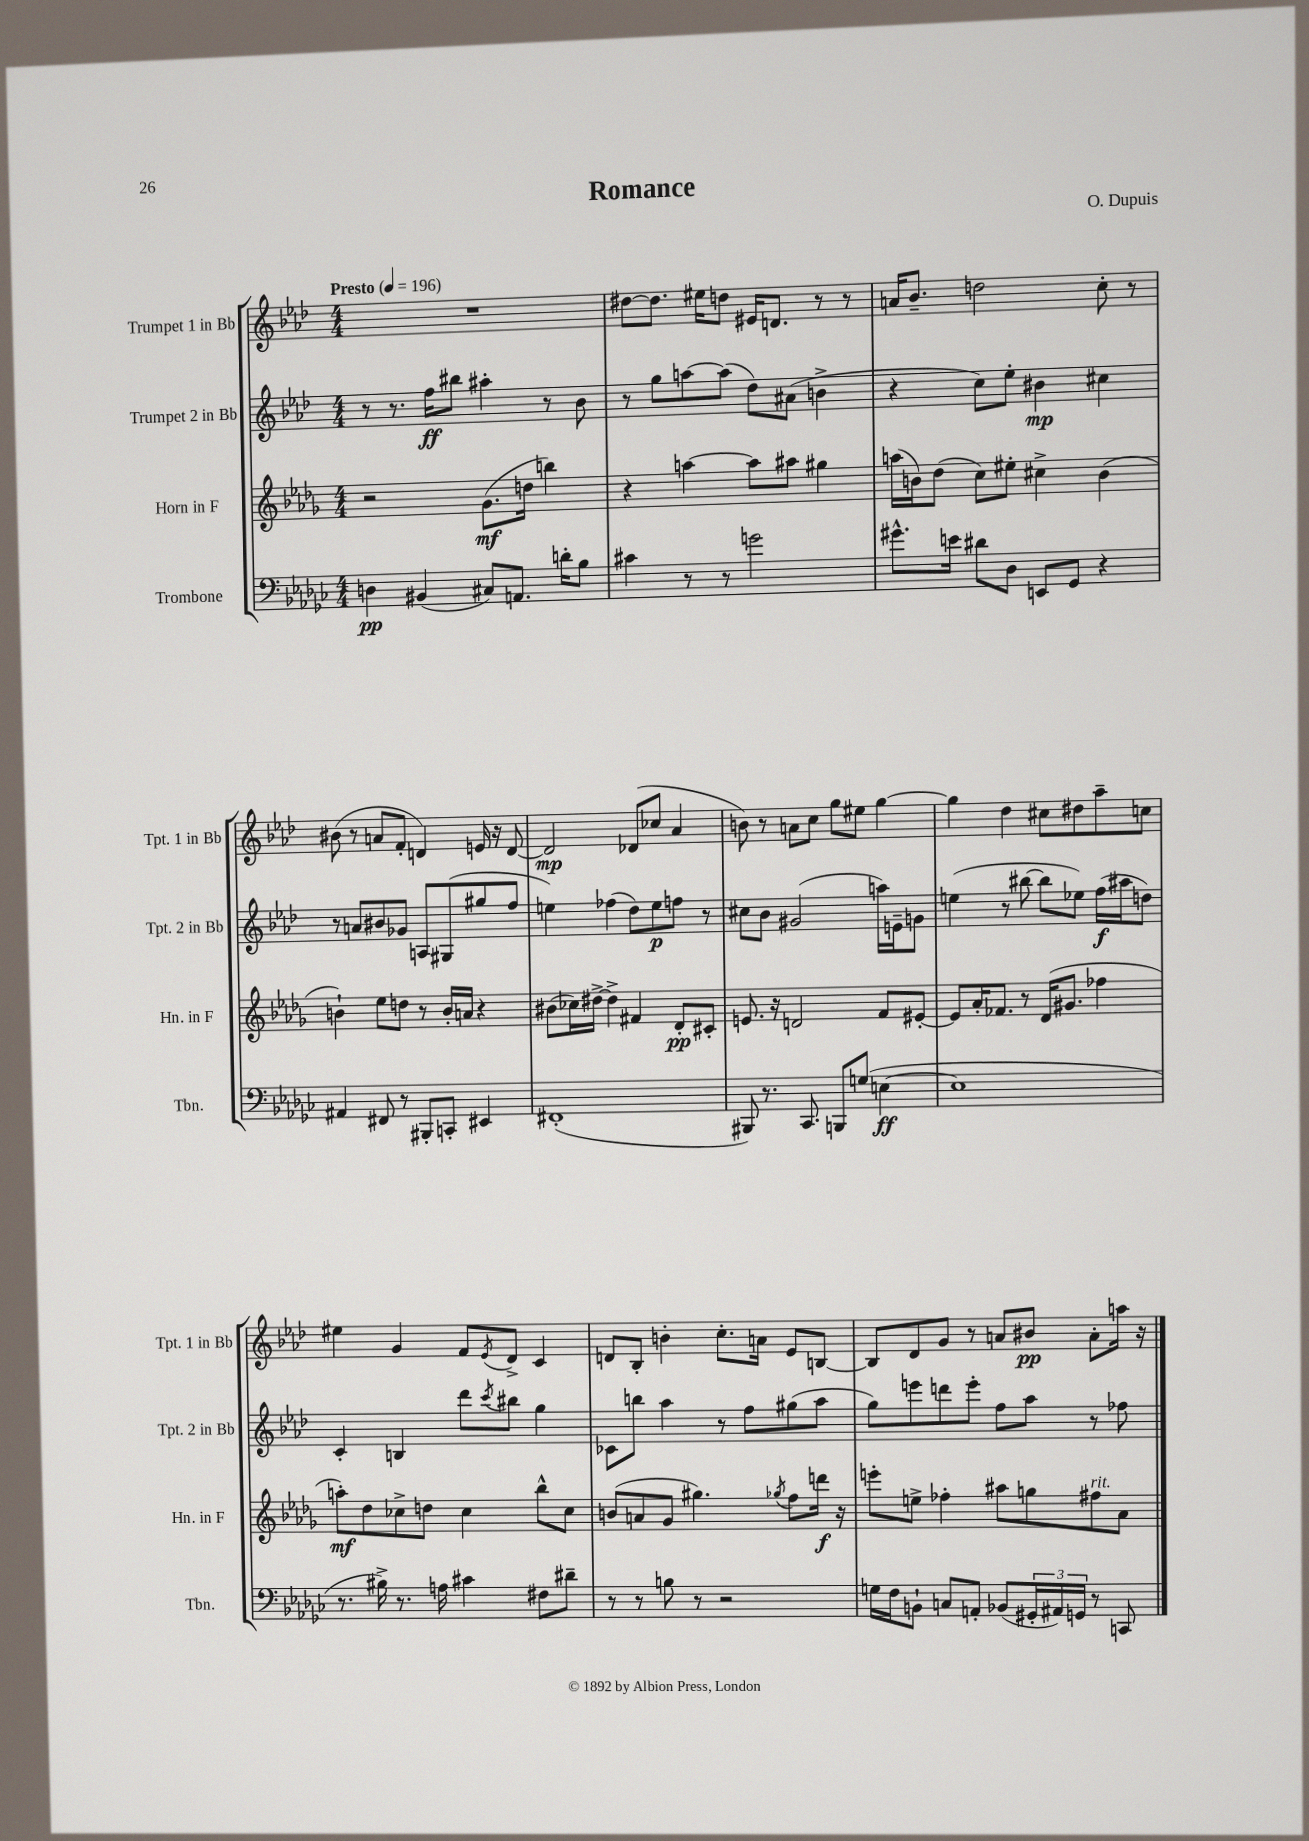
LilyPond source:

\header { title = "Romance" composer = "O. Dupuis" }
<<
\new StaffGroup <<
\new Staff = "s0" \with { instrumentName = "Trumpet 1 in Bb" shortInstrumentName = "Tpt. 1 in Bb" } {
    \clef treble \key aes \major \numericTimeSignature \time 4/4 \tempo "Presto" 4 = 196
    R1 |
    dis''8~ dis''8. eis''16 d''8 eis'16 d'8. r8 r8 |
    a'16 bes'8.-- d''2 c''8-. r8 |
    bis'8( r8 a'8 f'8-. d'4) e'16 r16 d'8~ |
    d'2\mp des'8( ces''8 aes'4 |
    b'8) r8 a'8 c''8 g''8 eis''8 g''4~ |
    g''4 des''4 cis''8 dis''8 aes''8-- c''8 |
    eis''4 g'4 f'8 \acciaccatura { ees'8 } des'8-> c'4 |
    d'8 bes8-. b'4-. c''8.-. a'16 ees'8 b8~ |
    b8 des'8 g'8 r8 a'8 bis'8\pp a'8-. a''16 r16 \bar "|." |
}
\new Staff = "s1" \with { instrumentName = "Trumpet 2 in Bb" shortInstrumentName = "Tpt. 2 in Bb" } {
    \clef treble \key aes \major \numericTimeSignature \time 4/4
    r8 r8. f''16\ff bis''8 ais''4-. r8 bes'8 |
    r8 g''8 a''8~ a''8( des''8) ais'8( b'4-> |
    r4 c''8) ees''8-. bis'4\mp cis''4 |
    r8 a'8 bis'8 ges'8 a8 gis8( gis''8 f''8 |
    e''4) fes''4( des''8) e''8\p f''8 r8 |
    cis''8 bes'8 gis'2( a''16) e'16-- g'8 |
    e''4( r8 bis''8~ bis''8 ees''8) f''16\f( ais''16 d''8) |
    c'4-. b4 des'''8 \acciaccatura { c'''8 } bis''8 g''4 |
    ces'8 b''8 aes''4 r8 f''8 gis''8( aes''8 |
    g''8) e'''8 d'''8 e'''8-. f''8 aes''8 r8 fes''8 \bar "|." |
}
\new Staff = "s2" \with { instrumentName = "Horn in F" shortInstrumentName = "Hn. in F" } {
    \clef treble \key des \major \numericTimeSignature \time 4/4
    r2 ges'8.\mf( d''16 b''4) |
    r4 a''4~ a''8 ais''8 gis''4 |
    a''16( b'16) des''8( c''8) eis''8-. cis''4-> b'4( |
    b'4-!) ees''8 d''8 r8 b'16-. a'16 r4 |
    bis'8( ces''16) dis''16~-> dis''4-> fis'4 des'8-.\pp cis'8-. |
    e'8. r16 d'2 f'8 eis'8~-. |
    eis'8 aes'16-. fes'8. r8 des'16( gis'8. fes''4 |
    a''8-.\mf) des''8 ces''8-> d''8 ces''4 bes''8-^ ces''8 |
    b'8( a'8 ges'8 gis''4.) \acciaccatura { ges''8 } f''8 d'''16\f r16 |
    e'''8-. e''8-> fes''4-. ais''8 g''8 fis''8^\markup { \italic "rit." } aes'8 \bar "|." |
}
\new Staff = "s3" \with { instrumentName = "Trombone" shortInstrumentName = "Tbn." } {
    \clef bass \key ges \major \numericTimeSignature \time 4/4
    d4\pp bis,4( cis8) a,8. d'16-. bes8 |
    cis'4 r8 r8 g'2 |
    gis'8.-^ e'16 dis'8 des8 e,8 ges,8 r4 |
    ais,4 fis,8 r8 bis,,8-. c,8-. eis,4 |
    fis,1-.( |
    bis,,8) r8. ces,8. b,,8 g8( e4~\ff |
    e1 |
    r8. bis16->) r8. a16 cis'4 fis8 dis'8-- |
    r8 r8 b8 r8 r2 |
    g16 f16 b,8-! c8 a,8-. bes,8( \tuplet 3/2 { gis,16-. ais,16) g,16 } r8 c,8 \bar "|." |
}
>>
>>
\layout { \context { \Score \remove "Bar_number_engraver" } }
